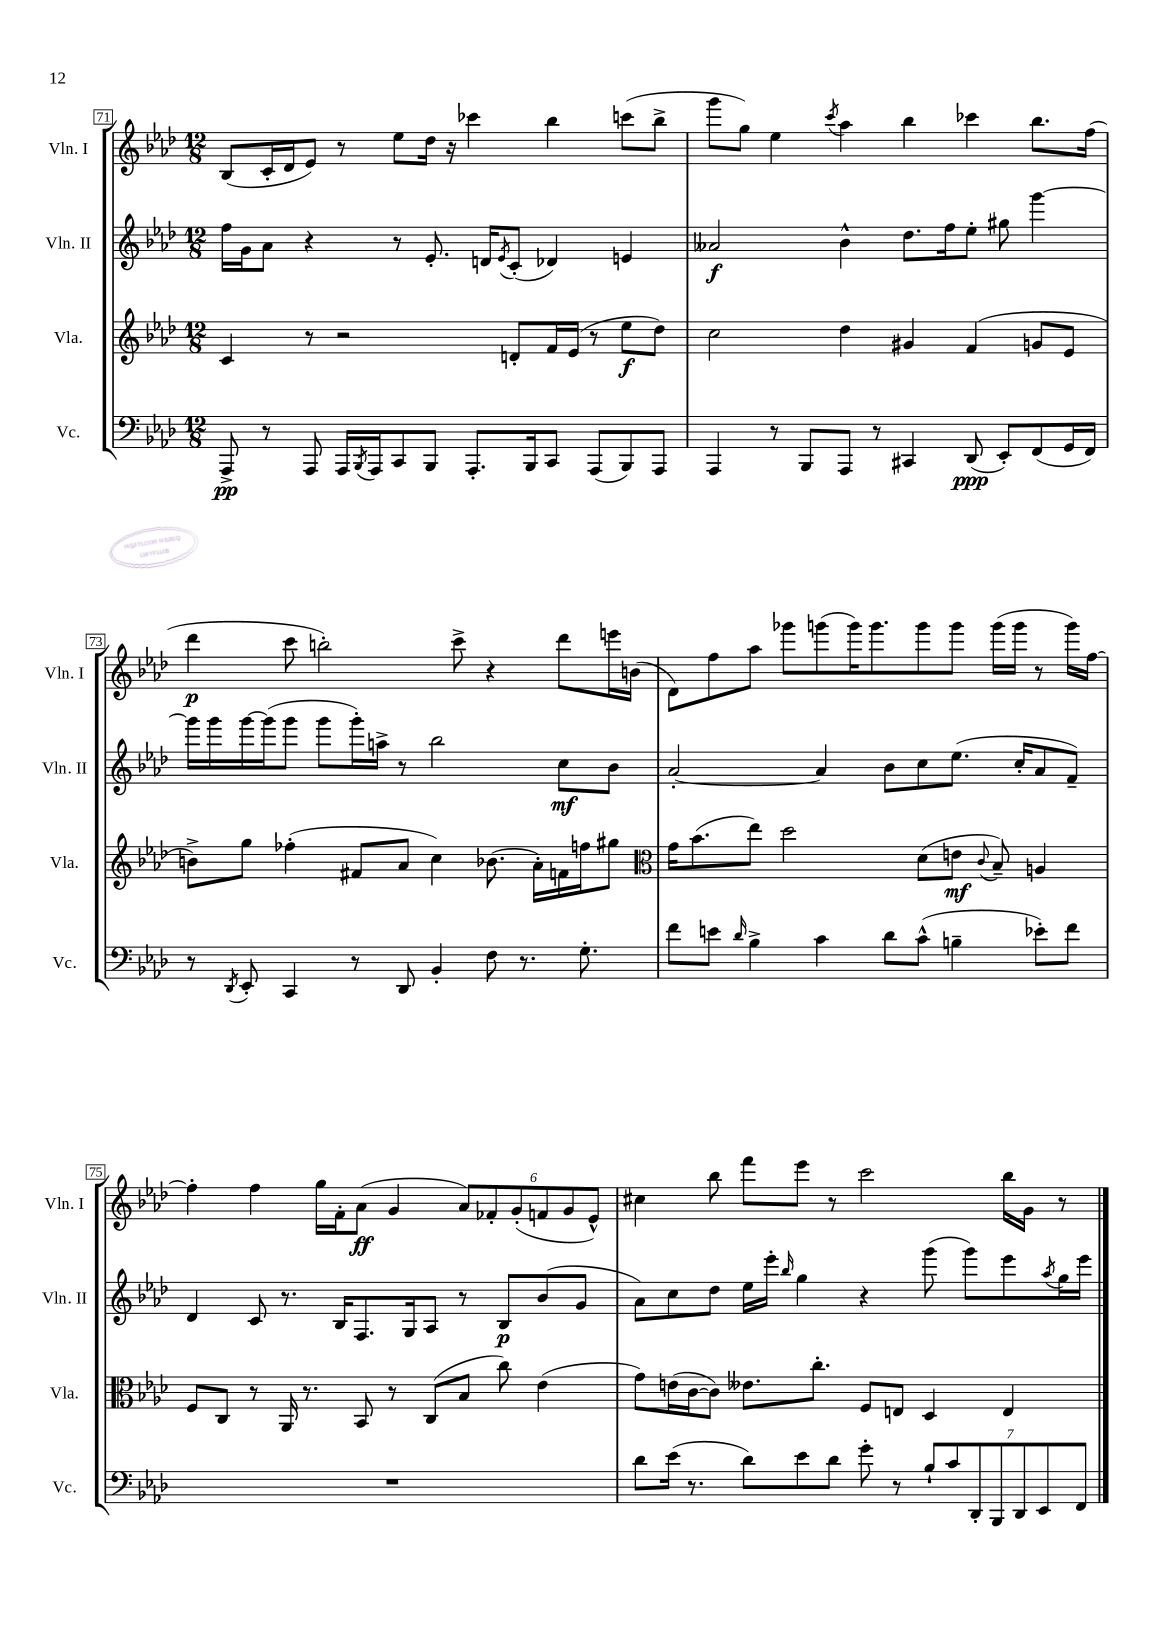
<<
\new StaffGroup <<
\new Staff = "s0" \with { instrumentName = "Vln. I" shortInstrumentName = "Vln. I" } {
    \clef treble \key aes \major \numericTimeSignature \time 12/8
    bes8( c'16-. des'16 ees'8) r8 ees''8 des''16 r16 ces'''4 bes''4 c'''8( bes''8-> |
    g'''8 g''8) ees''4 \acciaccatura { c'''8 } aes''4 bes''4 ces'''4 bes''8. f''16( |
    des'''4\p c'''8 b''2-.) c'''8-> r4 des'''8 e'''16 b'16( |
    des'8) f''8 aes''8 ges'''8 g'''8( g'''16) g'''8. g'''8 g'''8 g'''16( g'''16 r8 g'''16) f''16~ |
    f''4-. f''4 g''16 f'16-. aes'8\ff( g'4 \tuplet 6/4 { aes'8) fes'8-. g'8-.( f'8 g'8 ees'8-^) } |
    cis''4 bes''8 f'''8 ees'''8 r8 c'''2 bes''16 g'16 r8 \bar "|." |
}
\new Staff = "s1" \with { instrumentName = "Vln. II" shortInstrumentName = "Vln. II" } {
    \clef treble \key aes \major \numericTimeSignature \time 12/8
    f''16 g'16 aes'8 r4 r8 ees'8.-. d'16 \acciaccatura { ees'8 } c'8-.( des'4) e'4 |
    aeses'2\f bes'4-^ des''8. f''16 ees''8-. gis''8 g'''4~ |
    g'''16 g'''16 g'''16~ g'''16( g'''8 g'''8 g'''16-.) a''16-> r8 bes''2 c''8\mf bes'8 |
    aes'2~-. aes'4 bes'8 c''8 ees''8.( c''16-. aes'8 f'8--) |
    des'4 c'8 r8. bes16 f8. g16 aes8 r8 bes8\p bes'8( g'8 |
    aes'8) c''8 des''8 ees''16 ees'''16-. \grace { bes''16 } g''4 r4 g'''8( g'''8) ees'''8 \acciaccatura { aes''8 } g''16 ees'''16 \bar "|." |
}
\new Staff = "s2" \with { instrumentName = "Vla." shortInstrumentName = "Vla." } {
    \clef treble \key aes \major \numericTimeSignature \time 12/8
    c'4 r8 r2 d'8-. f'16 ees'16( r8 ees''8\f des''8) |
    c''2 des''4 gis'4 f'4( g'8 ees'8 |
    b'8->) g''8 fes''4-.( fis'8 aes'8 c''4) bes'8.( aes'16-.) f'16 f''16 gis''8 |
    \clef alto g'16 bes'8.( ees''8) des''2 des'8( e'8\mf \appoggiatura { c'8 } bes8--) a4 |
    f8 c8 r8 aes,16 r8. bes,8 r8 c8( bes8 c''8) ees'4( |
    g'8) e'16( c'16~ c'8) eeses'8. c''8.-. f8 e8 des4 e4 \bar "|." |
}
\new Staff = "s3" \with { instrumentName = "Vc." shortInstrumentName = "Vc." } {
    \clef bass \key aes \major \numericTimeSignature \time 12/8
    aes,,8->\pp r8 aes,,8 aes,,16 \acciaccatura { bes,,8 } aes,,16 c,8 bes,,8 aes,,8.-. bes,,16 c,8 aes,,8( bes,,8) aes,,8 |
    aes,,4 r8 bes,,8 aes,,8 r8 cis,4 des,8\ppp( ees,8-.) f,8( g,16 f,16) |
    r8 \acciaccatura { des,8 } ees,8-. c,4 r8 des,8 bes,4-. f8 r8. g8.-. |
    f'8 e'8 \grace { des'16 } bes4-> c'4 des'8 c'8-^( b4-- ees'8-.) f'8 |
    R1. |
    des'8 ees'16( r8. des'8) ees'8 des'8 g'8-. r8 \tuplet 7/4 { bes8-! c'8 des,8-. bes,,8 des,8 ees,8 f,8 } \bar "|." |
}
>>
>>
\layout { \context { \Score currentBarNumber = #71 \override BarNumber.stencil = #(make-stencil-boxer 0.1 0.3 ly:text-interface::print) } }
